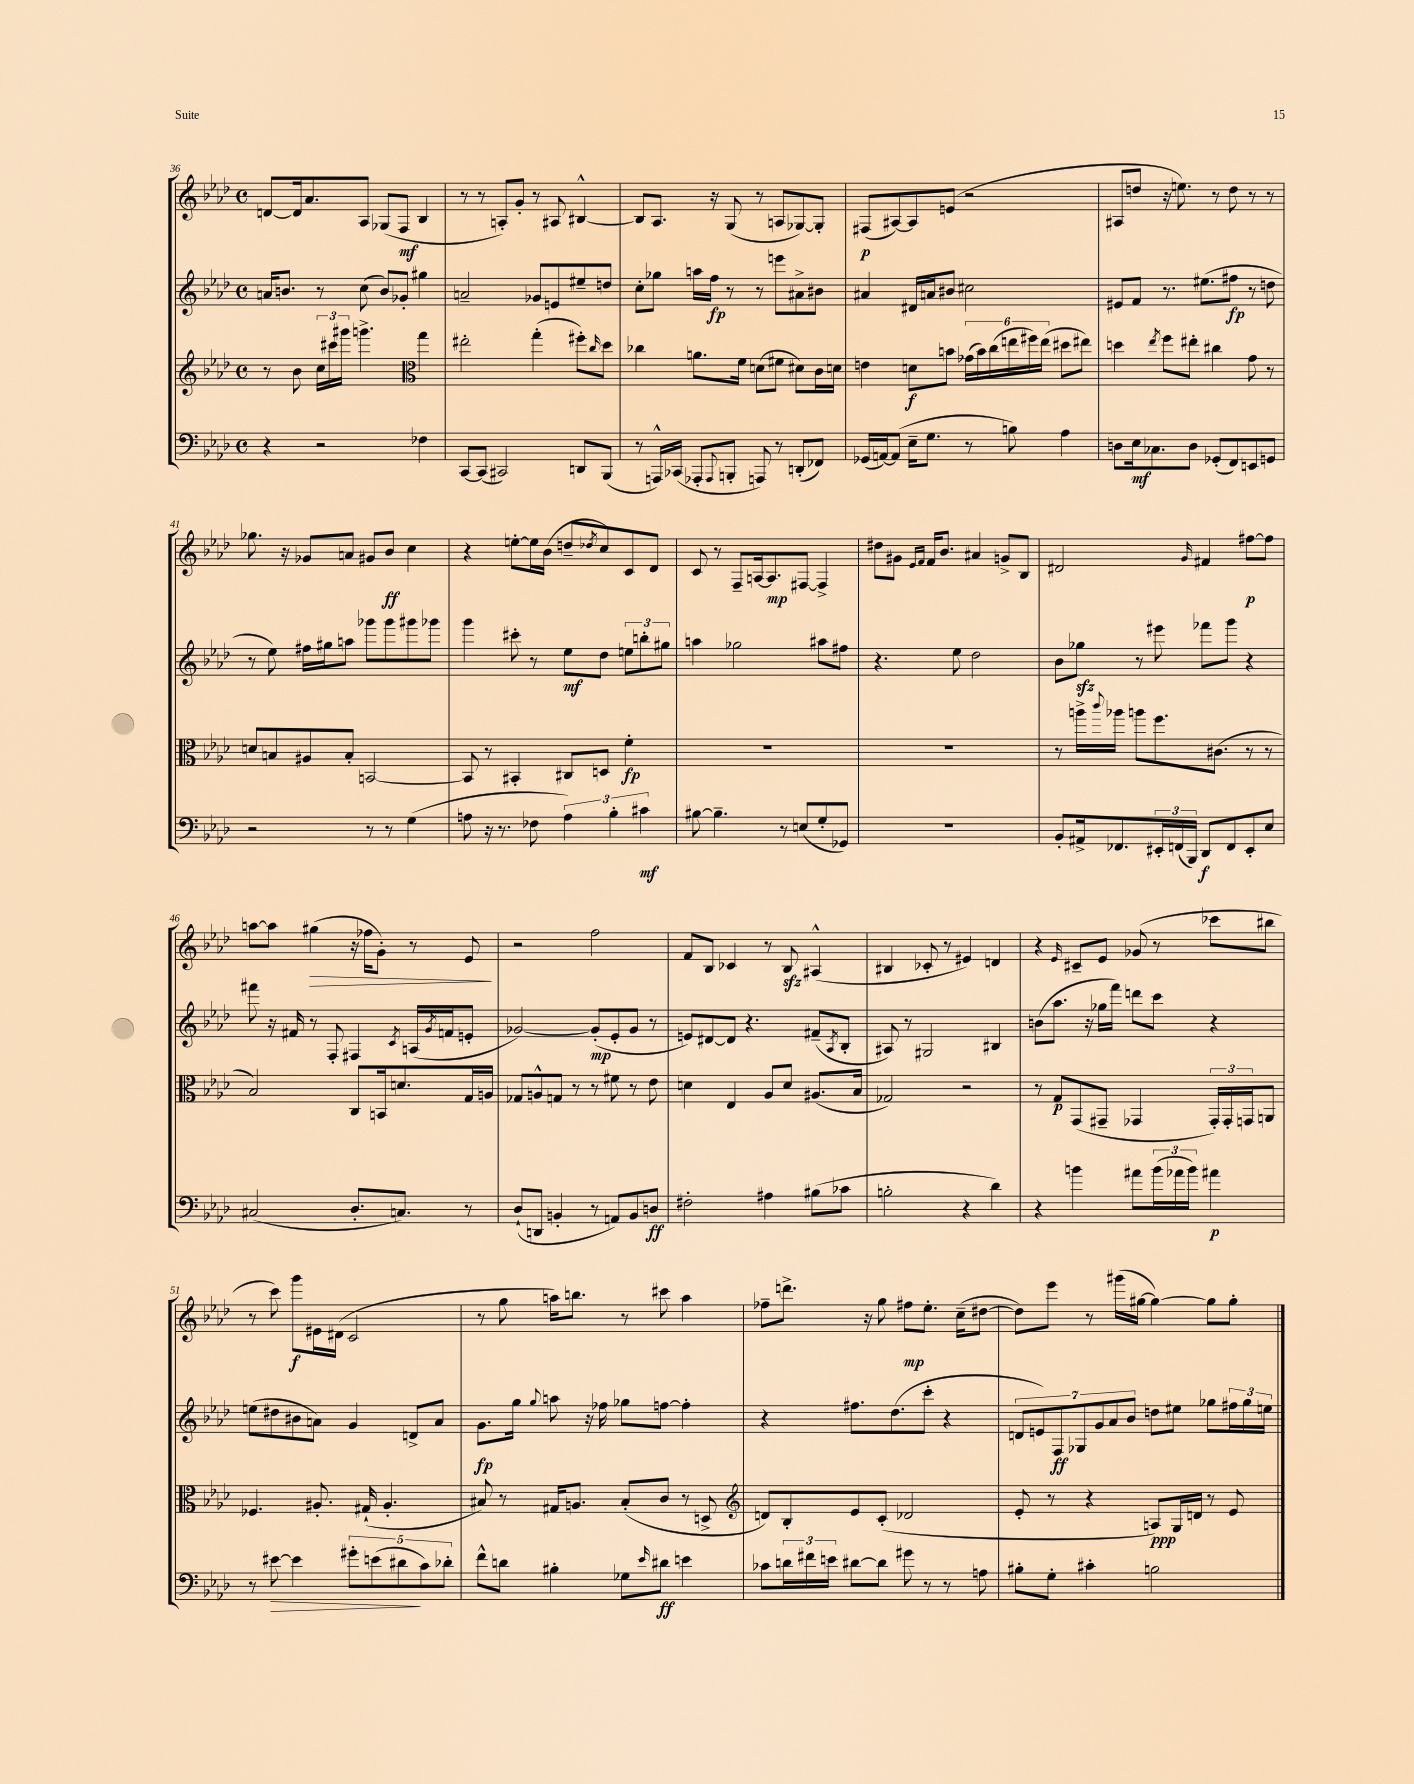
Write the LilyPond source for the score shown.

<<
\new StaffGroup <<
\new Staff = "s0" {
    \clef treble \key aes \major \defaultTimeSignature \time 4/4
    d'8~ d'16 aes'8. aes8 ges8( f8\mf bes4 |
    r8 r8 a8-.) g'8-. r8 ais8 bis4~-^ |
    bis8 aes8. r16 g8( r8 a8 ges8~) ges8-. |
    fis8\p( ais8~) ais8 e'8( r2 |
    ais8 d''8 r16 e''8.) r8 d''8 r8 r8 |
    ges''8. r16 ges'8 a'8 gis'8 bes'8\ff c''4 |
    r4 e''8~-. e''16 bes'16( d''8-- \acciaccatura { des''8 } c''8) c'8 des'8 |
    c'8 r8 f8-- a16~ a8.\mp fis8~ fis4-> |
    dis''8 gis'8 \grace { ees'16 f'16 } f'16 bes'8. ais'4 g'8-> bes8 |
    dis'2 \grace { g'16 } fis'4 fis''8~\p fis''8 |
    a''8~ a''8 gis''4\>( r16 fes''16 g'8-.) r8 ees'8\! |
    r2 f''2 |
    f'8 bes8 ces'4 r8 bes8\sfz ais4-^( |
    bis4 ces'8-. r8 eis'4) d'4 |
    r4 \grace { ees'16 } cis'8-- ees'8 ges'8( r8 ces'''8 bis''8 |
    r8 c'''8) g'''8\f eis'16 dis'16( c'2 |
    r8 g''8 a''16) b''8. r8 cis'''8 a''4 |
    fes''8-- d'''8.-> r16 g''8 fis''8\mp ees''8.-. c''16--( dis''8~ |
    dis''8) ees'''8 r8 gis'''16( gis''16~ gis''4~) gis''8 gis''8-. \bar "|." |
}
\new Staff = "s1" {
    \clef treble \key aes \major \defaultTimeSignature \time 4/4
    a'16 b'8. r8 c''8( b'8) ges'8-. gis''4 |
    a'2-- ges'8 e'8 eis''8-- d''8 |
    c''8-. ges''8 a''16 f''16\fp r8 r8 e'''8 ais'8-> bis'8 |
    ais'4 dis'16 a'16 bis'8 cis''2 |
    eis'8 f'8 r8. eis''8.( fis''8\fp r8 d''8 |
    r8 ees''8) fis''16 gis''16 a''8 ges'''8 ges'''8 gis'''8 ges'''8 |
    g'''4 cis'''8-. r8 ees''8\mf des''8 \tuplet 3/2 { e''8 b''8-. gis''8 } |
    a''4 ges''2 ais''8 fis''8 |
    r4. ees''8 des''2 |
    bes'8 ges''8\sfz r8 eis'''8 fes'''8 g'''8 r4 |
    fis'''8 r16 fis'16 r8 f8-. fis4 \acciaccatura { c'8 } a16( \acciaccatura { g'8 } f'16 e'8-. |
    ges'2~) ges'8-.\mp( ees'8-. ges'8 r8 |
    e'8) dis'8~ dis'8 r4. fis'8--( \acciaccatura { aes8 } bes8-. |
    ais8) r8 gis2 bis4 |
    b'8( aes''8. r16 ges''16 f'''16) d'''8 c'''8 r4 |
    e''8( dis''8 bis'8 a'8) g'4 d'8-> a'8 |
    g'8.\fp g''16 \appoggiatura { g''8 } a''8 r16 fes''16 ges''8 f''8~ f''4-. |
    r4 fis''8. des''8.( c'''8-. r4 |
    \tuplet 7/4 { d'8 e'8) f8\ff ges8 g'8 aes'8 bes'8 } d''8 eis''8 ges''8 \tuplet 3/2 { fis''16 ges''16 e''16 } \bar "|." |
}
\new Staff = "s2" {
    \clef treble \key aes \major \defaultTimeSignature \time 4/4
    r8 bes'8 \tuplet 3/2 { c''16 cis'''16 gis'''16 } g'''4.-> \clef alto g''4 |
    eis''2-. g''4-.( fis''8-.) \grace { c''16 } des''8 |
    ces''4 a'8. f'16 d'8( fis'8 dis'8) c'16 d'16 |
    e'4 d'8\f b'8 \tuplet 6/4 { ges'16( b'16) c''16( e''16 fis''16) e''16( } dis''8 eis''8) |
    d''4 \acciaccatura { ees''8 } f''8 eis''8-. cis''4 g'8 r8 |
    d'8 b8 ais8 b8-. b,2~ |
    b,8 r8 bis,4-. cis8 d8 f'4-.\fp |
    R1 |
    R1 |
    r8 a''16-> \appoggiatura { c'''8 } aes''16 a''8 f''8. cis'8.( r8 r8 |
    bes2) c8 b,16 d'8. g16 a16 |
    ges8 a8-^ g8 r8 r8 fis'8 r8 ees'8 |
    d'4 ees4 aes8 d'8 ais8.( bes16 |
    ges2) r2 |
    r8 g8\p g,8( gis,8-- ges,4 \tuplet 3/2 { ges,16-.) ges,16-. g,16 } a,8 |
    fes4. ais8.-. gis16-!( ais4.-. |
    bis8) r8 gis16 a8. bis8-.( c'8 r8 d8-> |
    \clef treble d'8) bes8-. ees'8 c'8-.( des'2 |
    ees'8-. r8 r4 a8\ppp) g16 d'16 r8 ees'8 \bar "|." |
}
\new Staff = "s3" {
    \clef bass \key aes \major \defaultTimeSignature \time 4/4
    r4 r2 fes4 |
    c,8~ c,8( cis,2) d,8 bes,,8( |
    r8 a,,16-^) ces,16( aes,,8-. \appoggiatura { aes,,8 } b,,8-. a,,8) r8 d,8-.( fes,8) |
    ges,16( a,16~) a,8( ees16-- g8. r8 b8) aes4 |
    d8 ees16\mf ces8. d8 ges,8-.( f,8) e,8 g,8 |
    r2 r8 r8 g4( |
    a8 r16 r8. fes8 \tuplet 3/2 { a4) bes4-. cis'4\mf } |
    bis8~ bis4.-- r8 e8( g8-. ges,8) |
    R1 |
    bes,8-. ais,16-> fes,8. \tuplet 3/2 { eis,16-. f,16( bes,,16) } des,8\f f,8 eis,8-. ees8 |
    cis2( des8.-. c8.) r8 |
    des8-!( d,8 b,4-. r8 a,8) b,8 d8\ff |
    fis2-. ais4 bis8( ces'8 |
    b2-. r4 des'4) |
    r4 b'4 ais'8 \tuplet 3/2 { b'16( aes'16 b'16) } ais'4\p |
    r8 eis'8~\> eis'4 \tuplet 5/4 { gis'8-. e'8( dis'8\! c'8) des'8-. } |
    f'8-^ d'8 bis4-. ges8 \grace { ees'16 } dis'8\ff e'4 |
    ces'8 \tuplet 3/2 { d'16 fis'16 e'16 } dis'8~ dis'8 gis'8 r8 r8 a8 |
    bis8-. g8-. cis'4-. b2 \bar "|." |
}
>>
>>
\layout { \context { \Score currentBarNumber = #36 } }
